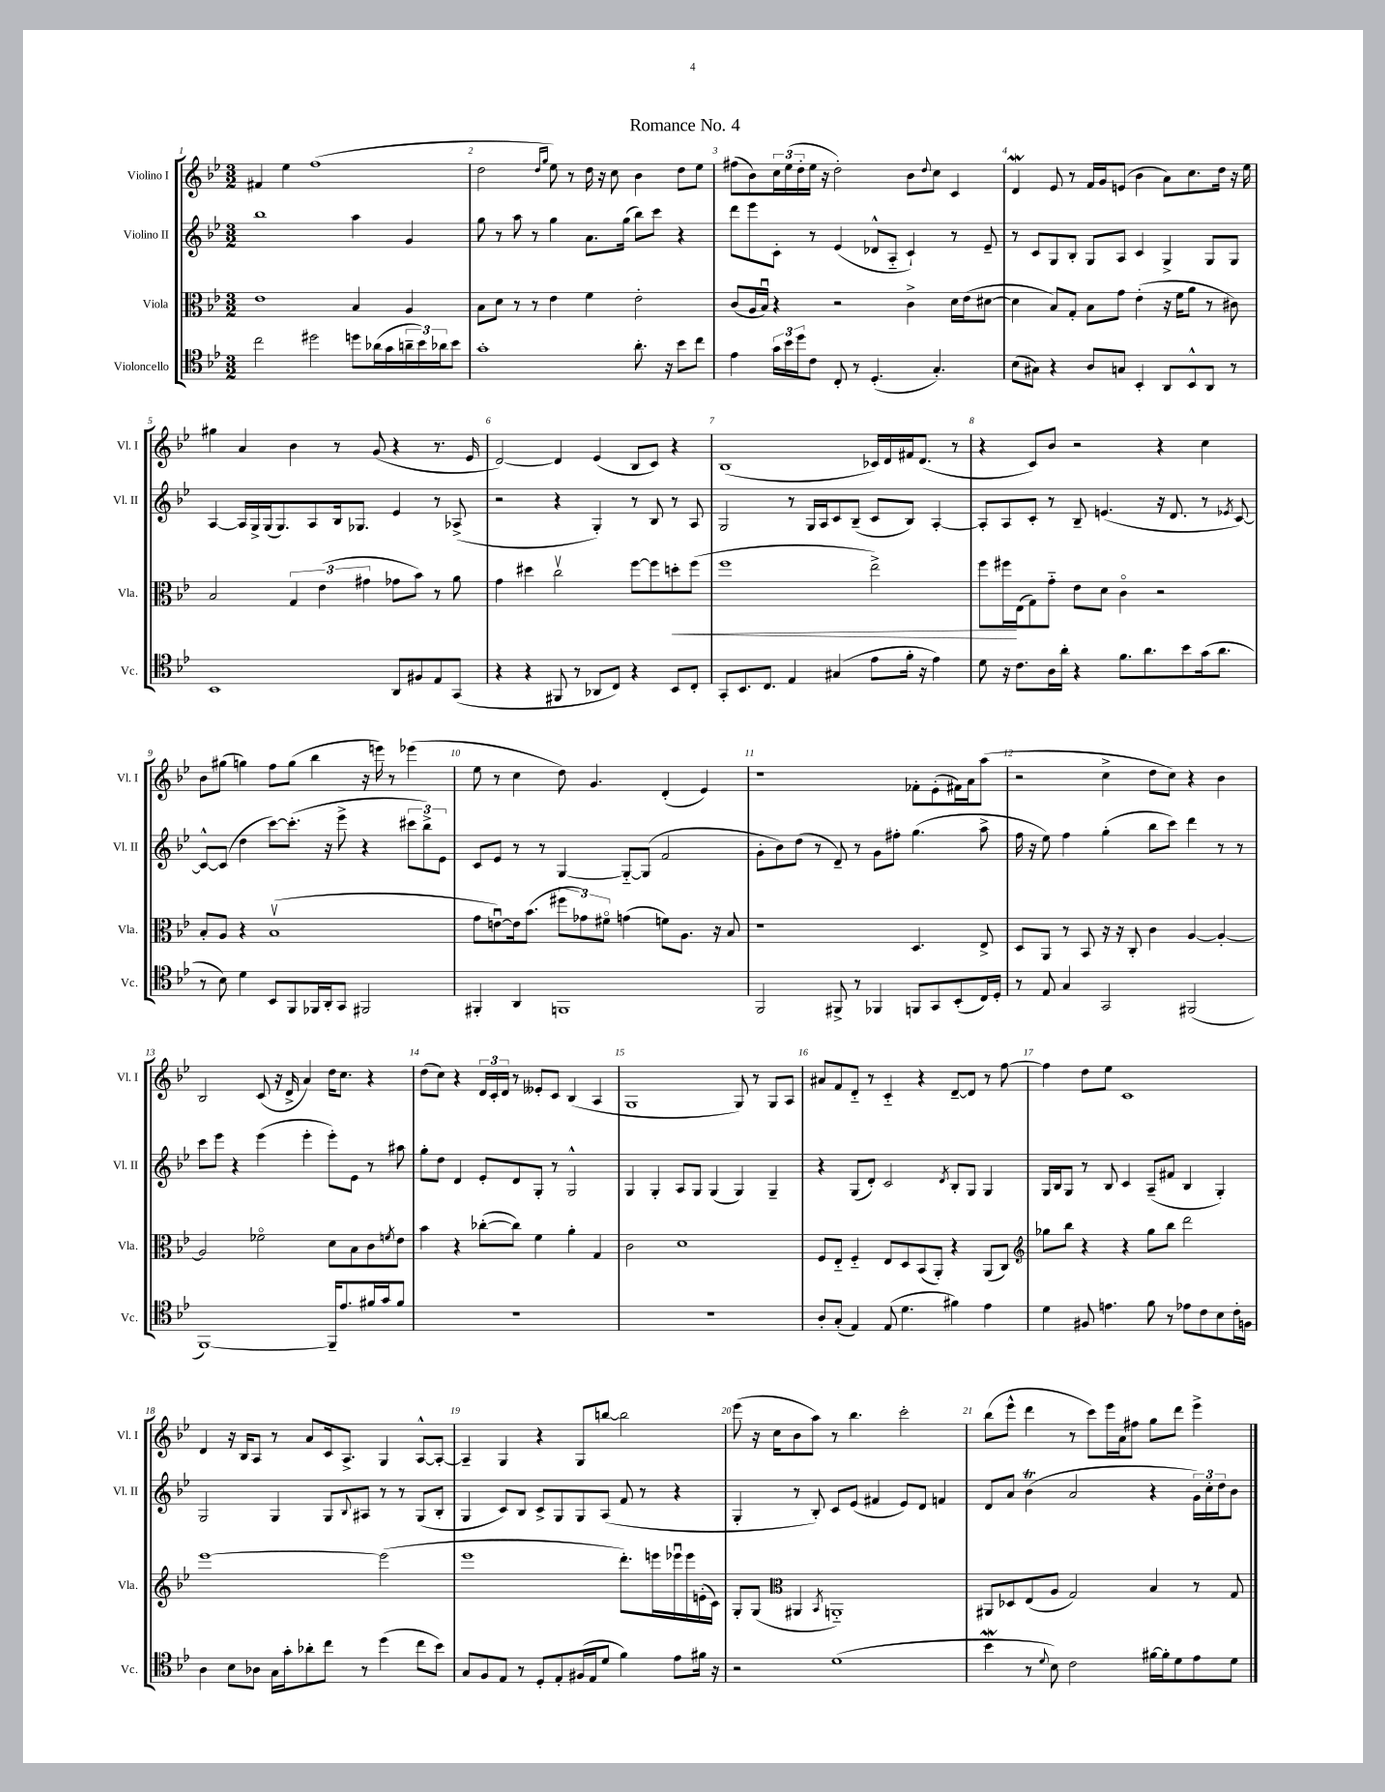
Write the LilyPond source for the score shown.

\header { title = "Romance No. 4" }
<<
\new StaffGroup <<
\new Staff = "s0" \with { instrumentName = "Violino I" shortInstrumentName = "Vl. I" } {
    \clef treble \key bes \major \numericTimeSignature \time 3/2
    fis'4 ees''4 f''1( |
    d''2 \grace { d''16 g''16 } ees''8) r8 d''16 r16 c''8 bes'4 d''8 ees''8 |
    fis''8( bes'8) \tuplet 3/2 { c''16 ees''16( d''16-. } ees''16 r16 d''2-.) bes'8 \appoggiatura { d''8 } c''8 c'4 |
    d'4\mordent ees'8 r8 f'16 g'16 e'8( bes'4 a'8) c''8. d''16 r16 ees''16 |
    gis''4 a'4 bes'4 r8 g'8( r4 r8. ees'16 |
    d'2~) d'4 ees'4( bes8 c'8) r4 |
    bes1( ces'16) d'16 fis'16 d'8.( r8 |
    r4 c'8) bes'8 r2 r4 c''4 |
    bes'8 gis''8( g''4) f''8 g''8( bes''4 r16 e'''16) r8 ees'''4( |
    ees''8 r8 c''4 d''8) g'4. d'4-.( ees'4) |
    r1 fes'8-. ees'8-.( fis'16) a'16 a''8( |
    r2 c''4-> d''8 c''8) r4 bes'4 |
    bes2 c'8( r16 d'16-> a'4) d''16 c''8. r4 |
    d''8( c''8) r4 \tuplet 3/2 { d'16 c'16-. d'16 } r8 eeses'8-. c'8 bes4( a4 |
    g1 g8) r8 g8 a8 |
    ais'8 f'8 d'8-_ r8 c'4-_ r4 d'8~-- d'8 r8 f''8~ |
    f''4 d''8 ees''8 c'1 |
    d'4 r16 bes16 a8 r8 a'8 c'16 a8.-> g4 a8~-^ a8~-. |
    a4-- g4 r4 g8 b''8~ b''2 |
    ees'''8( r16 c''16 bes'8 a''8) r8 bes''4. c'''2-. |
    bes''8( ees'''8-^ d'''4 r8 c'''8) ees'''16 a'16 fis''8 g''8 d'''8 ees'''4-> \bar "|." |
}
\new Staff = "s1" \with { instrumentName = "Violino II" shortInstrumentName = "Vl. II" } {
    \clef treble \key bes \major \numericTimeSignature \time 3/2
    bes''1 a''4 g'4 |
    g''8 r8 a''8 r8 g''4 a'8. g''16( bes''8) c'''8 r4 |
    d'''8 ees'''8 c'8-. r8 ees'4( des'8-^ a8-_ c'4-!) r8 ees'8-- |
    r8 c'8 g8 bes8-. g8 a8 c'4 g4-> g8 g8 |
    a4~ a16 g16-> g16( g8.) a8 bes16 ges8. ees'4 r8 aes8->( |
    r2 r4 g4-.) r8 bes8 r8 a8 |
    g2 r8 g16 a16 c'8 bes8--( c'8 bes8) a4~-. |
    a8-. a8 c'8-. r8 bes8-- e'4.( r16 d'8. r8 \acciaccatura { ees'8 } c'8~) |
    c'8~-^ c'8( d''4 c'''8~) c'''8.-.( r16 ees'''8-> r4 \tuplet 3/2 { cis'''8 bes''8->) ees'8 } |
    c'8 ees'8 r8 r8 g4~ g8~-_ g8( f'2 |
    g'8-. bes'8) d''8( r8 d'8--) r8 g'8 fis''8-. g''4.( a''8-> |
    f''16 r16 ees''8) f''4 g''4-.( bes''8 c'''8) d'''4 r8 r8 |
    c'''8 ees'''8 r4 ees'''4( ees'''4-. ees'''8-.) ees'8 r8 ais''8 |
    g''8-. d''8 d'4 ees'8-. d'8 g8-. r8 g2-^ |
    g4 g4-. a8 g8 g4( g4) g4-- |
    r4 g8( d'8-.) c'2 \acciaccatura { d'8 } bes8-. g8 g4 |
    g16 bes16 g8 r8 bes8 c'4 a8--( fis'8 bes4 g4-.) |
    g2 g4 g8 \appoggiatura { bes8 } ais8 r8 r8 g8( bes8-. |
    g4 c'8) bes8 c'8-> g8 g8 a8( f'8 r8 r4 |
    g4-. r8 bes8-.) c'8 ees'8( fis'4 ees'8) d'8 f'4 |
    d'8 a'8 bes'4\trill( a'2 r4 \tuplet 3/2 { g'16) c''16-. d''16 } bes'8 \bar "|." |
}
\new Staff = "s2" \with { instrumentName = "Viola" shortInstrumentName = "Vla." } {
    \clef alto \key bes \major \numericTimeSignature \time 3/2
    ees'1 bes4 a4 |
    bes8 d'8 r8 r8 ees'4 f'4 ees'2-. |
    c'8( a16 bes16\downbow) r4 r2 c'4-> d'16 ees'16( dis'8~ |
    dis'4 bes8) g8-. bes8 g'8 ees'4-.( r16 f'16 a'8 r8 cis'8) |
    bes2 \tuplet 3/2 { g4 ees'4( gis'4 } ges'8 bes'8) r8 a'8 |
    g'4 dis''4 c''2\upbow f''8~ f''8 d''8-.\< f''8( |
    f''1 ees''2->) |
    f''8 fis''16\! ees16( g8) g'8-_ ees'8 d'8 c'4\flageolet r2 |
    bes8-. a8 r4 bes1\upbow( |
    g'8 e'8~\downbow) e'16 bes'8.( \tuplet 3/2 { fis''8 ges'8) fis'8\flageolet } g'4( f'8) a8. r16 bes8 |
    r1 d4. ees8-> |
    d8 a,8 r8 bes,8 r16 r16 c8-. c'4 a4~ a4~-. |
    a2 fes'2\flageolet d'8 bes8 c'8 \acciaccatura { f'8 } ees'8 |
    bes'4 r4 ces''8~-.( ces''8) f'4 a'4-. g4 |
    c'2 d'1 |
    f8 ees8-_ f4-_ ees8 d8 bes,8( a,8-.) r4 a,8( c8) |
    \clef treble ges''8 bes''8 r4 r4 ges''8 bes''8 d'''2 |
    ees'''1~ ees'''2( |
    ees'''1 d'''8.-.) e'''16 ees'''16\downbow ees'''16 e'16-.( c'16) |
    g8-. g8( \clef alto ais,4 \acciaccatura { bes,8 } a,1-_) |
    ais,8 des8 ees8( a8 g2) bes4 r8 g8 \bar "|." |
}
\new Staff = "s3" \with { instrumentName = "Violoncello" shortInstrumentName = "Vc." } {
    \clef tenor \key bes \major \numericTimeSignature \time 3/2
    c''2 dis''2 d''8 aes'16( g'16 \tuplet 3/2 { a'16-- bes'16) aes'16 } bes'8 |
    g'1-. a'8.-. r16 bes'8 c''8 |
    ees'4 \tuplet 3/2 { g'16 bes'16 d''16 } c'8 c8-. r8 d4.-.( g4.-.) |
    bes8( gis8) r4 a8 g8 bes,4-. a,8 bes,8-^ a,8 r8 |
    bes,1 a,8 fis8 ees8 g,8( |
    r4 r4 fis,8 r8 aes,8 c8) r4 bes,8 c8-. |
    g,8-. bes,8. c8. ees4 gis4( ees'8 f'16-. r16 ees'4) |
    d'8 r16 c'8. a16 a'16-. r4 f'8. a'8. bes'8 g'16( a'8. |
    r8 bes8) d'4 bes,8 f,8 fes,16 a,16-. g,8 fis,2 |
    fis,4-. a,4 f,1 |
    f,2 fis,8-> r8 fes,4 f,8 g,8 bes,8-.( c16) d16-. |
    r8 ees8 g4 g,2 fis,2( |
    f,1~) f,16-- ees'8. fis'16 g'16 fis'8 |
    R1. |
    R1. |
    a8-. g8-.( ees4) ees8( d'4. fis'4) ees'4 |
    d'4 fis8 e'4. f'8 r8 ees'8 c'8 bes8 c'16-. f16 |
    a4 bes8 aes8 g16 g'16-. aes'8-. c''8 r8 d''4( c''8 bes'8) |
    g8 f8 ees8 r8 d8-. ees8-. fis16( ees16 d'8 f'4) ees'8 fis'16 r16 |
    r2 d'1( |
    bes'4\mordent r8 \appoggiatura { d'8 } bes8) c'2 fis'16~ fis'16-. d'8 ees'8 d'8 \bar "|." |
}
>>
>>
